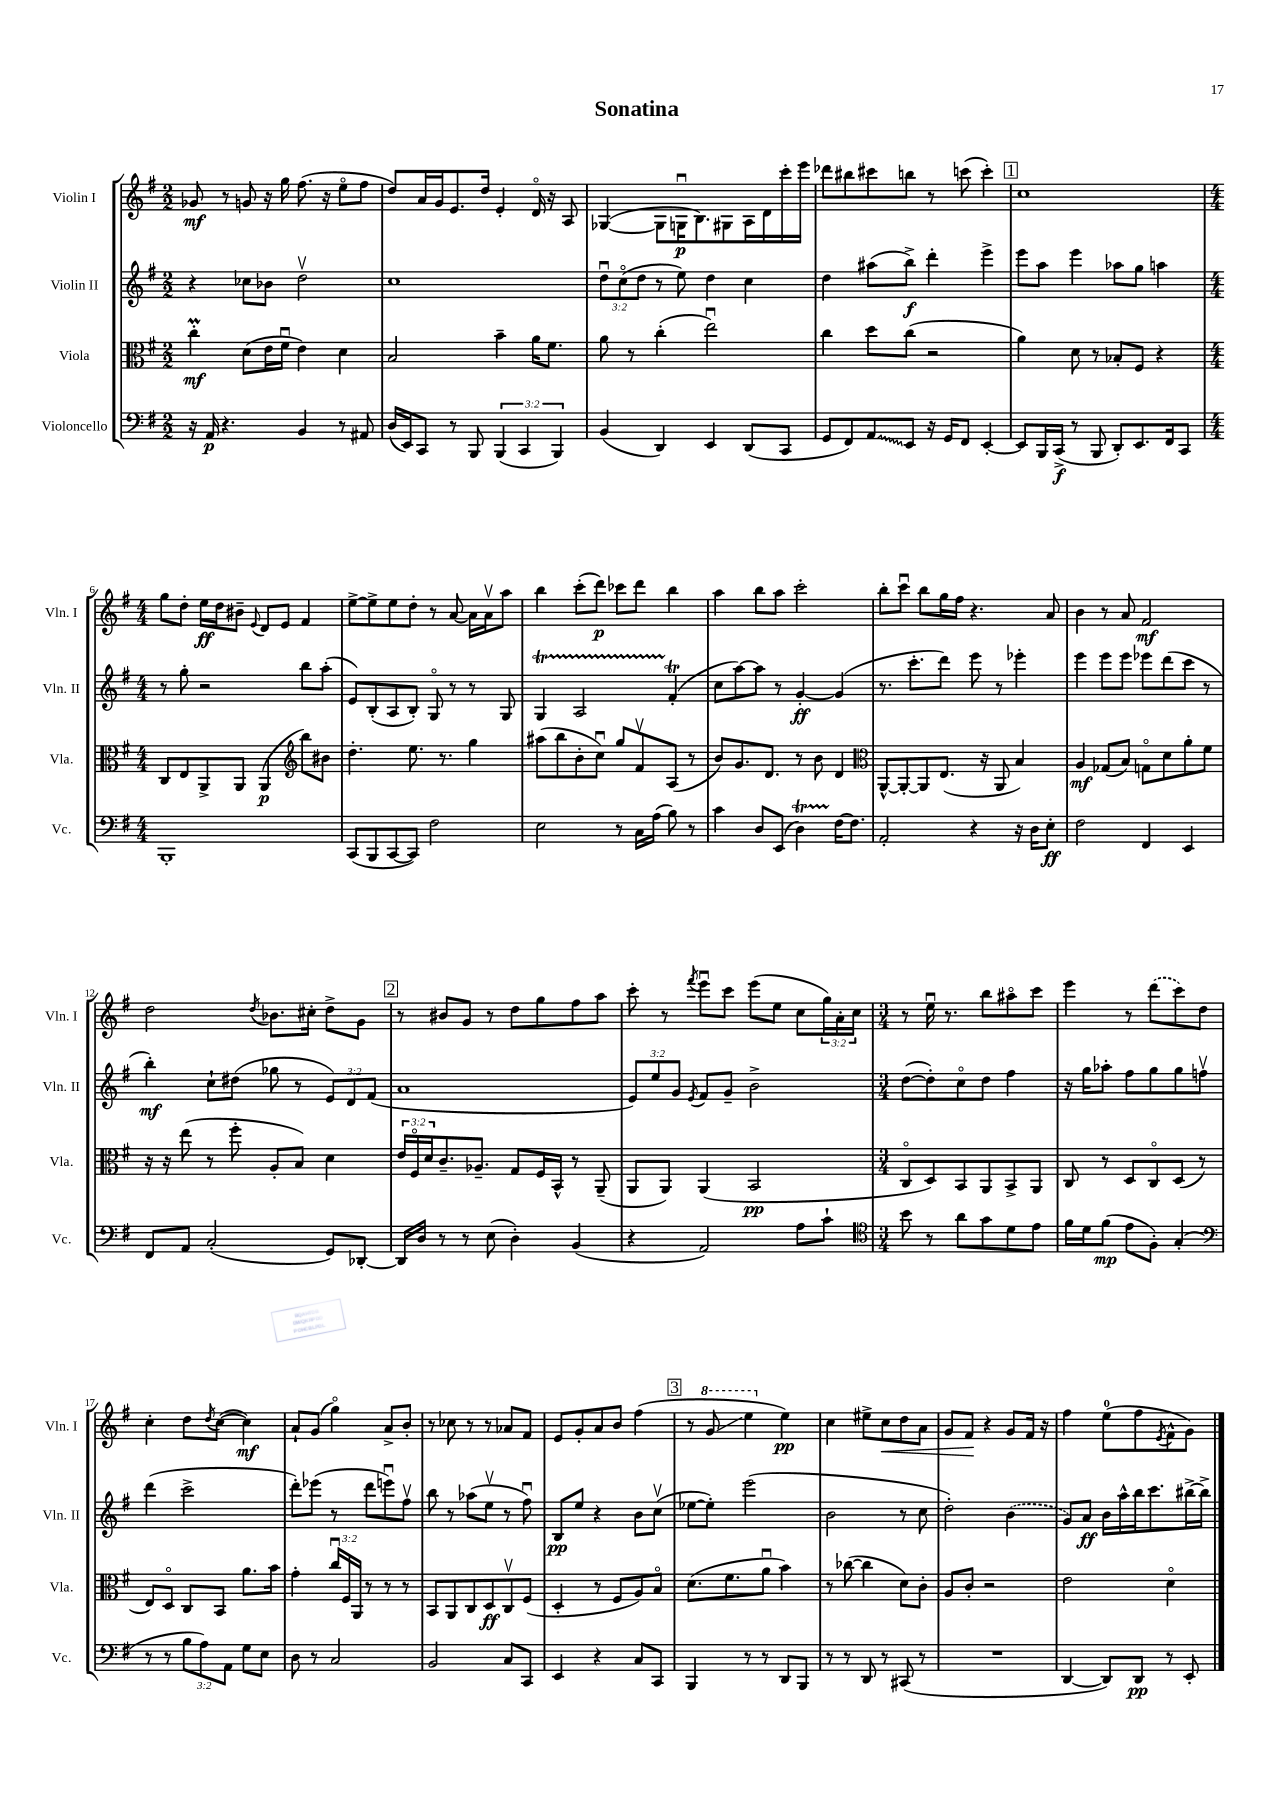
\header { title = "Sonatina" }
<<
\new StaffGroup <<
\new Staff = "s0" \with { instrumentName = "Violin I" shortInstrumentName = "Vln. I" } {
    \clef treble \key g \major \numericTimeSignature \time 2/2 \override Staff.TupletNumber.text = #tuplet-number::calc-fraction-text
    ges'8\mf r8 g'8 r16 g''16 fis''8.( r16 e''8\flageolet fis''8 |
    d''8) a'16 g'16 e'8. d''16 e'4-. d'16\flageolet r16 a8 |
    ges4~( ges8 g16\downbow\p b8.) gis8 a16 d'16 c'''16-. e'''16 |
    des'''8 bis''8 cis'''8 b''8 r8 c'''8( c'''4-.) |
    \mark \markup { \box "1" } c''1 |
    \numericTimeSignature \time 4/4 g''8 d''8-. e''16\ff d''16 bis'8-- \appoggiatura { e'8 } d'8 e'8 fis'4 |
    e''8~-> e''8-> e''8 d''8-. r8 a'8~ a'16 a'16\upbow a''8 |
    b''4 c'''8-.( d'''8\p) ces'''8 d'''8 b''4 |
    a''4 b''8 a''8 c'''2-. |
    b''8-. c'''8\downbow b''8 g''16 fis''16 r4. a'8 |
    b'4 r8 a'8 fis'2\mf |
    d''2 \acciaccatura { d''8 } bes'8. cis''16-. d''8-> g'8 |
    \mark \markup { \box "2" } r8 bis'8 g'8 r8 d''8 g''8 fis''8 a''8 |
    c'''8-. r8 \acciaccatura { fis'''8 } e'''8\downbow c'''8 e'''8( e''8 c''8 \tuplet 3/2 { g''16) a'16-. c''16 } |
    \numericTimeSignature \time 3/4 r8 e''16\downbow r8. b''8 ais''8\flageolet c'''8 |
    e'''4 r8 \once \slurDashed d'''8( c'''8) d''8 |
    c''4-. d''8 \acciaccatura { d''8 } c''8~( c''4\mf) |
    a'8-! g'8( g''4\flageolet) a'8-> b'8-. |
    r8 ces''8 r8 r8 aes'8 fis'8 |
    e'8 g'8-. a'8 b'8 fis''4( |
    \mark \markup { \box "3" } r8 \ottava #1 g''8\glissando e'''4 \ottava #0 e''4\pp) |
    c''4 eis''8-> c''8\< d''8 a'8 |
    g'8 fis'8\! r4 g'8 fis'16 r16 |
    fis''4 e''8-0( fis''8 \acciaccatura { e'8 } fis'8-^ g'8) \bar "|." |
}
\new Staff = "s1" \with { instrumentName = "Violin II" shortInstrumentName = "Vln. II" } {
    \clef treble \key g \major \numericTimeSignature \time 2/2 \override Staff.TupletNumber.text = #tuplet-number::calc-fraction-text
    r4 ces''8 bes'8 d''2\upbow |
    c''1 |
    \tuplet 3/2 { d''8\downbow c''8\flageolet( d''8 } r8 e''8) d''4 c''4 |
    d''4 ais''8( b''8->\f) d'''4-. e'''4-> |
    \mark \markup { \box "1" } e'''8 a''8 e'''4 aes''8 g''8 a''4 |
    \numericTimeSignature \time 4/4 r8 g''8-. r2 b''8 a''8-.( |
    e'8) b8-.( a8 b8-.) g8\flageolet r8 r8 g8 |
    g4\startTrillSpan a2 fis'4-.\trill\stopTrillSpan( |
    c''8 a''8~) a''8 r8 g'4~-.\ff g'4( |
    r8. c'''8.-. d'''8) e'''8 r8 ees'''4-. |
    e'''4 e'''8 e'''8 ees'''8 d'''8( c'''8 r8 |
    b''4-.\mf) c''8-! dis''8( ges''8 r8 \tuplet 3/2 { e'8) d'8 fis'8( } |
    \mark \markup { \box "2" } a'1 |
    \tuplet 3/2 { e'8) e''8 g'8 } \acciaccatura { e'8 } fis'8 g'8-- b'2-> |
    \numericTimeSignature \time 3/4 d''8~( d''8-.) c''8\flageolet d''8 fis''4 |
    r16 g''16 aes''8-. fis''8 g''8 g''8 f''8\upbow |
    d'''4( c'''2-> |
    d'''8-.) ees'''8( r8 d'''8 e'''8\downbow) fis''8\upbow |
    b''8 r8 aes''8( e''8\upbow r8 fis''8\downbow) |
    b8\pp e''8 r4 b'8 c''8\upbow( |
    \mark \markup { \box "3" } ees''8~ ees''8-.) e'''2( |
    b'2 r8 c''8 |
    d''2-.) \once \slurDashed b'4( |
    g'8) a'8\ff b'16 a''16-^ b''16 c'''8. bis''16~-> bis''16-> \bar "|." |
}
\new Staff = "s2" \with { instrumentName = "Viola" shortInstrumentName = "Vla." } {
    \clef alto \key g \major \numericTimeSignature \time 2/2 \override Staff.TupletNumber.text = #tuplet-number::calc-fraction-text
    c''4-.\prall\mf d'8( e'16 fis'16\downbow e'4) d'4 |
    b2 b'4-- a'16 fis'8. |
    a'8 r8 c''4-.( e''2\downbow) |
    c''4 d''8 c''8( r2 |
    \mark \markup { \box "1" } a'4) d'8 r8 bes8-. fis8 r4 |
    \numericTimeSignature \time 4/4 c8 e8 a,8-> a,8 a,4\p( \clef treble b''8) bis'8 |
    d''4.-. e''8. r8. g''4 |
    ais''8( b''8 b'8-. c''8\downbow) g''8 fis'8\upbow a8( r8 |
    b'8) g'8. d'8. r8 b'8 d'4 |
    \clef alto a,8~-^ a,8~-. a,8 e8.( r16 a,8 b4) |
    a4\mf ges8( b8) g8\flageolet d'8 a'8-. fis'8 |
    r16 r16 e''8( r8 fis''8-. a8-. b8) d'4 |
    \mark \markup { \box "2" } \tuplet 3/2 { e'16 fis16\flageolet d'16 } c'8.-- aes8.-- g8 fis16 b,16-^ r8 a,8--( |
    a,8 a,8) a,4( b,2\pp |
    \numericTimeSignature \time 3/4 c8\flageolet d8) b,8 a,8 b,8-> a,8 |
    c8 r8 d8 c8\flageolet d8( r8 |
    e8) d8\flageolet c8 b,8 a'8. b'16 |
    g'4-. \tuplet 3/2 { c''16\downbow fis16 a,16 } r8 r8 r8 |
    b,8 a,8 c8 d8\ff c8\upbow fis8( |
    d4-. r8 fis8 a8) b8\flageolet |
    \mark \markup { \box "3" } d'8.( fis'8. a'8\downbow b'4) |
    r8 ces''8~( ces''4 d'8) c'8-. |
    a8 c'8-. r2 |
    e'2 d'4\flageolet \bar "|." |
}
\new Staff = "s3" \with { instrumentName = "Violoncello" shortInstrumentName = "Vc." } {
    \clef bass \key g \major \numericTimeSignature \time 2/2 \override Staff.TupletNumber.text = #tuplet-number::calc-fraction-text
    r16 a,16\p r4. b,4 r8 ais,8 |
    d16( e,16) c,8 r8 b,,8 \tuplet 3/2 { b,,4( c,4 b,,4) } |
    b,4( d,4) e,4 d,8( c,8 |
    g,8 fis,8) \once \override Glissando.style = #'zigzag a,8\glissando e,8 r16 g,16 fis,8 e,4~-. |
    \mark \markup { \box "1" } e,8 b,,16 c,16->\f( r8 b,,8 d,8-.) e,8. fis,16 c,8 |
    \numericTimeSignature \time 4/4 b,,1-. |
    c,8( b,,8 c,8~ c,8) fis2 |
    e2 r8 c16 a16( b8) r8 |
    c'4 d8 e,8( d4\startTrillSpan) fis16~\stopTrillSpan fis8. |
    a,2-. r4 r16 d16 e8-.\ff |
    fis2 fis,4 e,4 |
    fis,8 a,8 c2-.( g,8) des,8~-. |
    \mark \markup { \box "2" } des,16 d16 r8 r8 e8( d4-.) b,4( |
    r4 a,2) a8 c'8-! |
    \numericTimeSignature \time 3/4 \clef tenor b'8 r8 a'8 g'8 d'8 e'8 |
    fis'16 d'16 fis'8\mp( e'8 fis8-.) g4-.( |
    \clef bass r8 r8 \tuplet 3/2 { b8 a8) a,8 } g8 e8 |
    d8 r8 c2 |
    b,2 c8 c,8 |
    e,4 r4 c8 c,8 |
    \mark \markup { \box "3" } b,,4 r8 r8 d,8 b,,8 |
    r8 r8 d,8 r8 cis,8( r8 |
    R2. |
    d,4~ d,8) d,8\pp r8 e,8-. \bar "|." |
}
>>
>>
